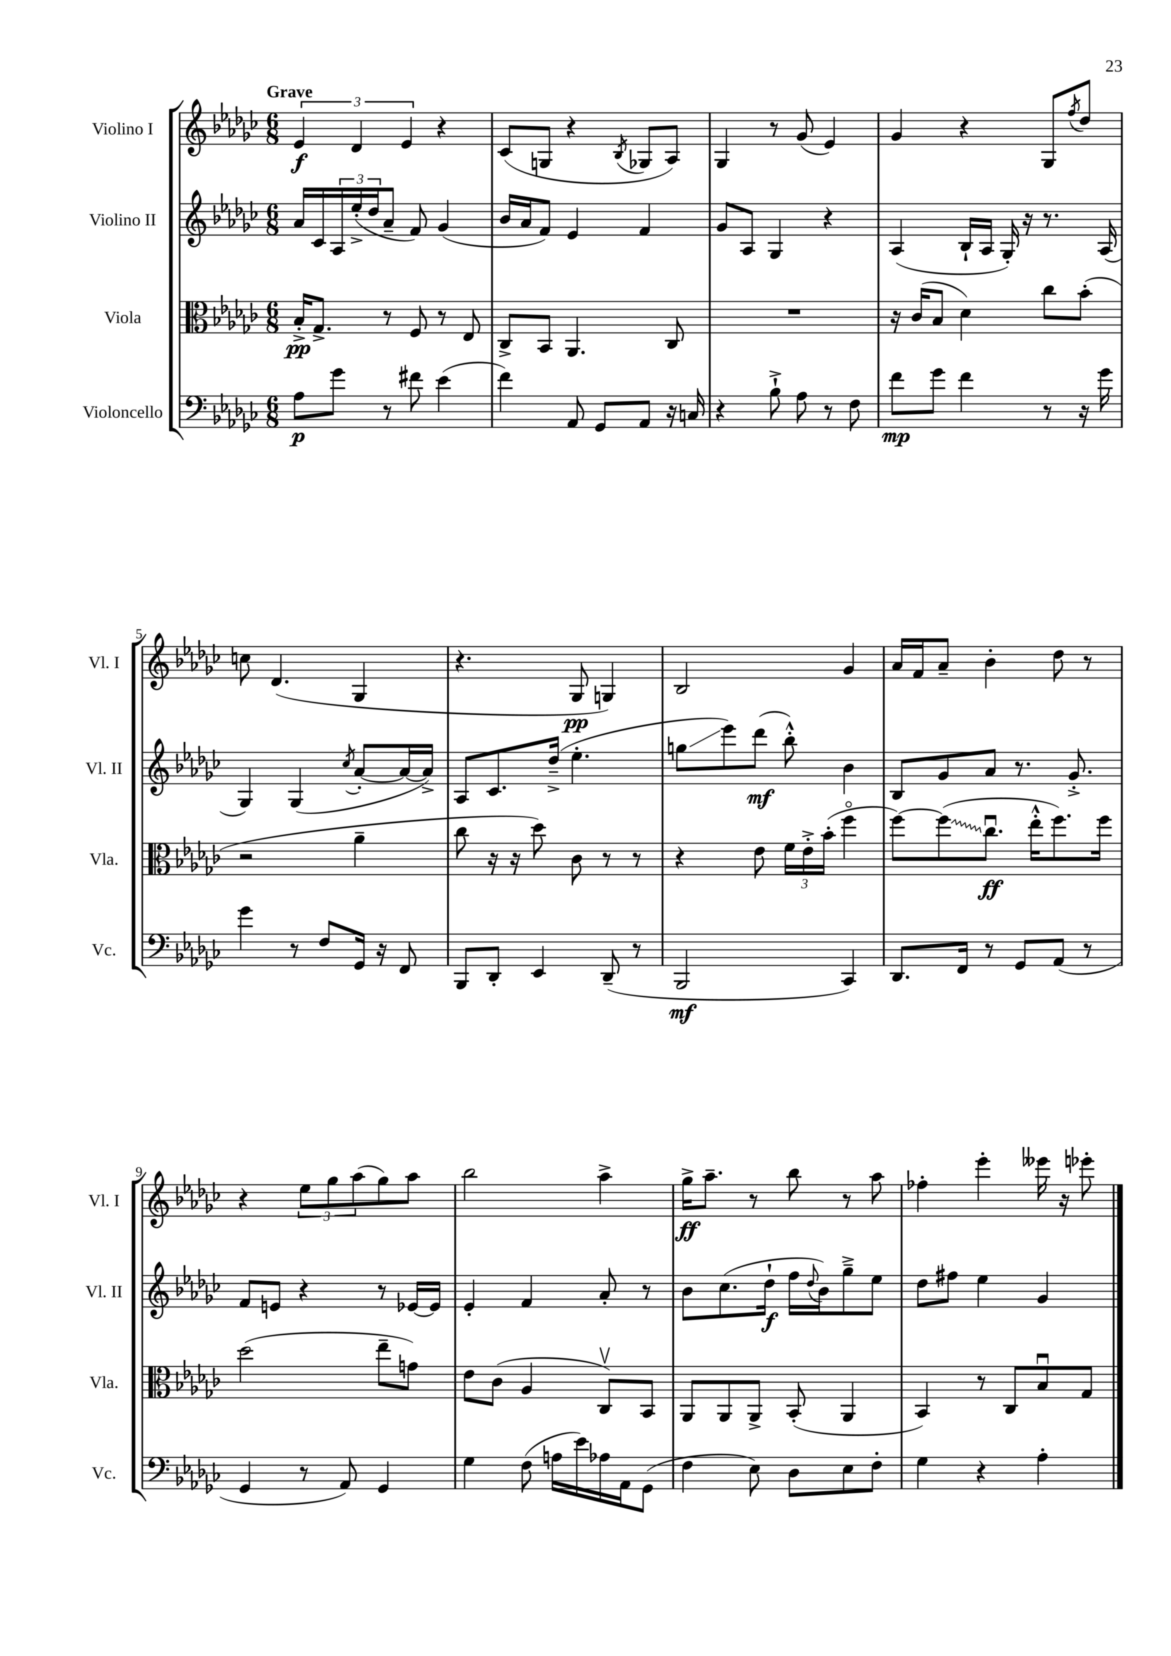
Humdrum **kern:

**kern	**kern	**kern	**kern
*staff4	*staff3	*staff2	*staff1
*clefF4	*clefC3	*clefG2	*clefG2
*k[b-e-a-d-g-c-]	*k[b-e-a-d-g-c-]	*k[b-e-a-d-g-c-]	*k[b-e-a-d-g-c-]
*M6/8	*M6/8	*M6/8	*M6/8
8A-	16B-'^	16a-	6e-
.	8.G-^	16c-	.
8g-	.	24A-	.
.	.	(24ee-'^	6d-
.	.	24dd-	.
8r	8r	8a-~	.
.	.	.	6e-
8f#	8F	8f)	.
(4e-	8r	(4g-	4r
.	8E-	.	.
=	=	=	=
4f)	8C-^	16b-	(8c-
.	.	16a-	.
.	8BB-	8f)	8G
8AA-	4.AA-	4e-	4r
8GG-	.	.	.
.	.	.	8qB-
8AA-	.	4f	8G-
16r	8C-	.	8A-)
16C	.	.	.
=	=	=	=
4r	2.r	8g-	4G-
.	.	8A-	.
8B-`^	.	4G-	8r
8A-	.	.	(8g-
8r	.	4r	4e-)
8F	.	.	.
=	=	=	=
8f	16r	(4A-	4g-
.	(16c-	.	.
8g-	8B-	.	.
4f	4d-)	16B-`	4r
.	.	16A-	.
.	.	16G-')	.
.	.	16r	.
8r	8cc-	8.r	8G-
.	.	.	8qff
16r	(8b-'	.	8dd-
16g-	.	(16A-	.
=	=	=	=
4g-	2r	4G-)	8cc
.	.	.	(4.d-
8r	.	(4G-	.
8F	.	.	.
.	.	8qcc-	.
16GG-	4a-~	[8a-'	4G-
16r	.	.	.
8FF	.	16a-_	.
.	.	16a-^])	.
=	=	=	=
8BBB-	8cc-	8A-	4.r
8DD-'	16r	8.c-	.
.	16r	.	.
4EE-	8dd-)	.	.
.	.	(16dd-~^	.
.	8c-	4.ee-'	8G-
(8DD-~	8r	.	4G)
8r	8r	.	.
=	=	=	=
2BBB-	4r	8gg	2B-
.	.	8eee-)	.
.	8e-	(8ddd-	.
.	24f	8bb-'^^)	.
.	24e-'^	.	.
.	(24b-'	.	.
4CC-)	4ffo	4b-	4g-
=	=	=	=
8.DD-	[8ff)	8B-	16a-
.	.	.	16f
.	(8ff]	8g-	8a-~
16FF	.	.	.
8r	8.cc-u	8a-	4b-'
8GG-	.	8.r	.
.	16ee-'^^	.	.
(8AA-	8.ff)	.	8dd-
.	.	8.g-'^	.
8r	.	.	8r
.	16ff	.	.
=	=	=	=
4GG-	(2dd-	8f	4r
.	.	8e	.
8r	.	4r	12ee-
.	.	.	12gg-
8AA-)	.	.	.
.	.	.	(12aa-
4GG-	8ee-~	8r	8gg-)
.	8g)	[16e-	8aa-
.	.	16e-]	.
=	=	=	=
4G-	8e-	4e-'	2bb-
.	(8c-	.	.
(8F	4A-	4f	.
16A	.	.	.
16e-)	.	.	.
16A-	8C-v)	8a-'	4aa-^
16AA-	.	.	.
(8GG-	8BB-	8r	.
=	=	=	=
4F	8AA-	8b-	16gg-^
.	.	.	8.aa-~
.	8AA-	(8.cc-	.
8E-)	8AA-^	.	8r
.	.	16dd-`	.
8D-	(8BB-'	16ff	8bb-
.	.	8qqdd-	.
.	.	16b-)	.
8E-	4AA-	8gg-~^	8r
8F'	.	8ee-	8aa-
=	=	=	=
4G-	4BB-)	8dd-	4ff-'
.	.	8ff#	.
4r	8r	4ee-	4eee-'
.	8C-	.	.
4A-'	8B-u	4g-	16eee--
.	.	.	16r
.	8G-	.	8eee-'
==	==	==	==
*-	*-	*-	*-
